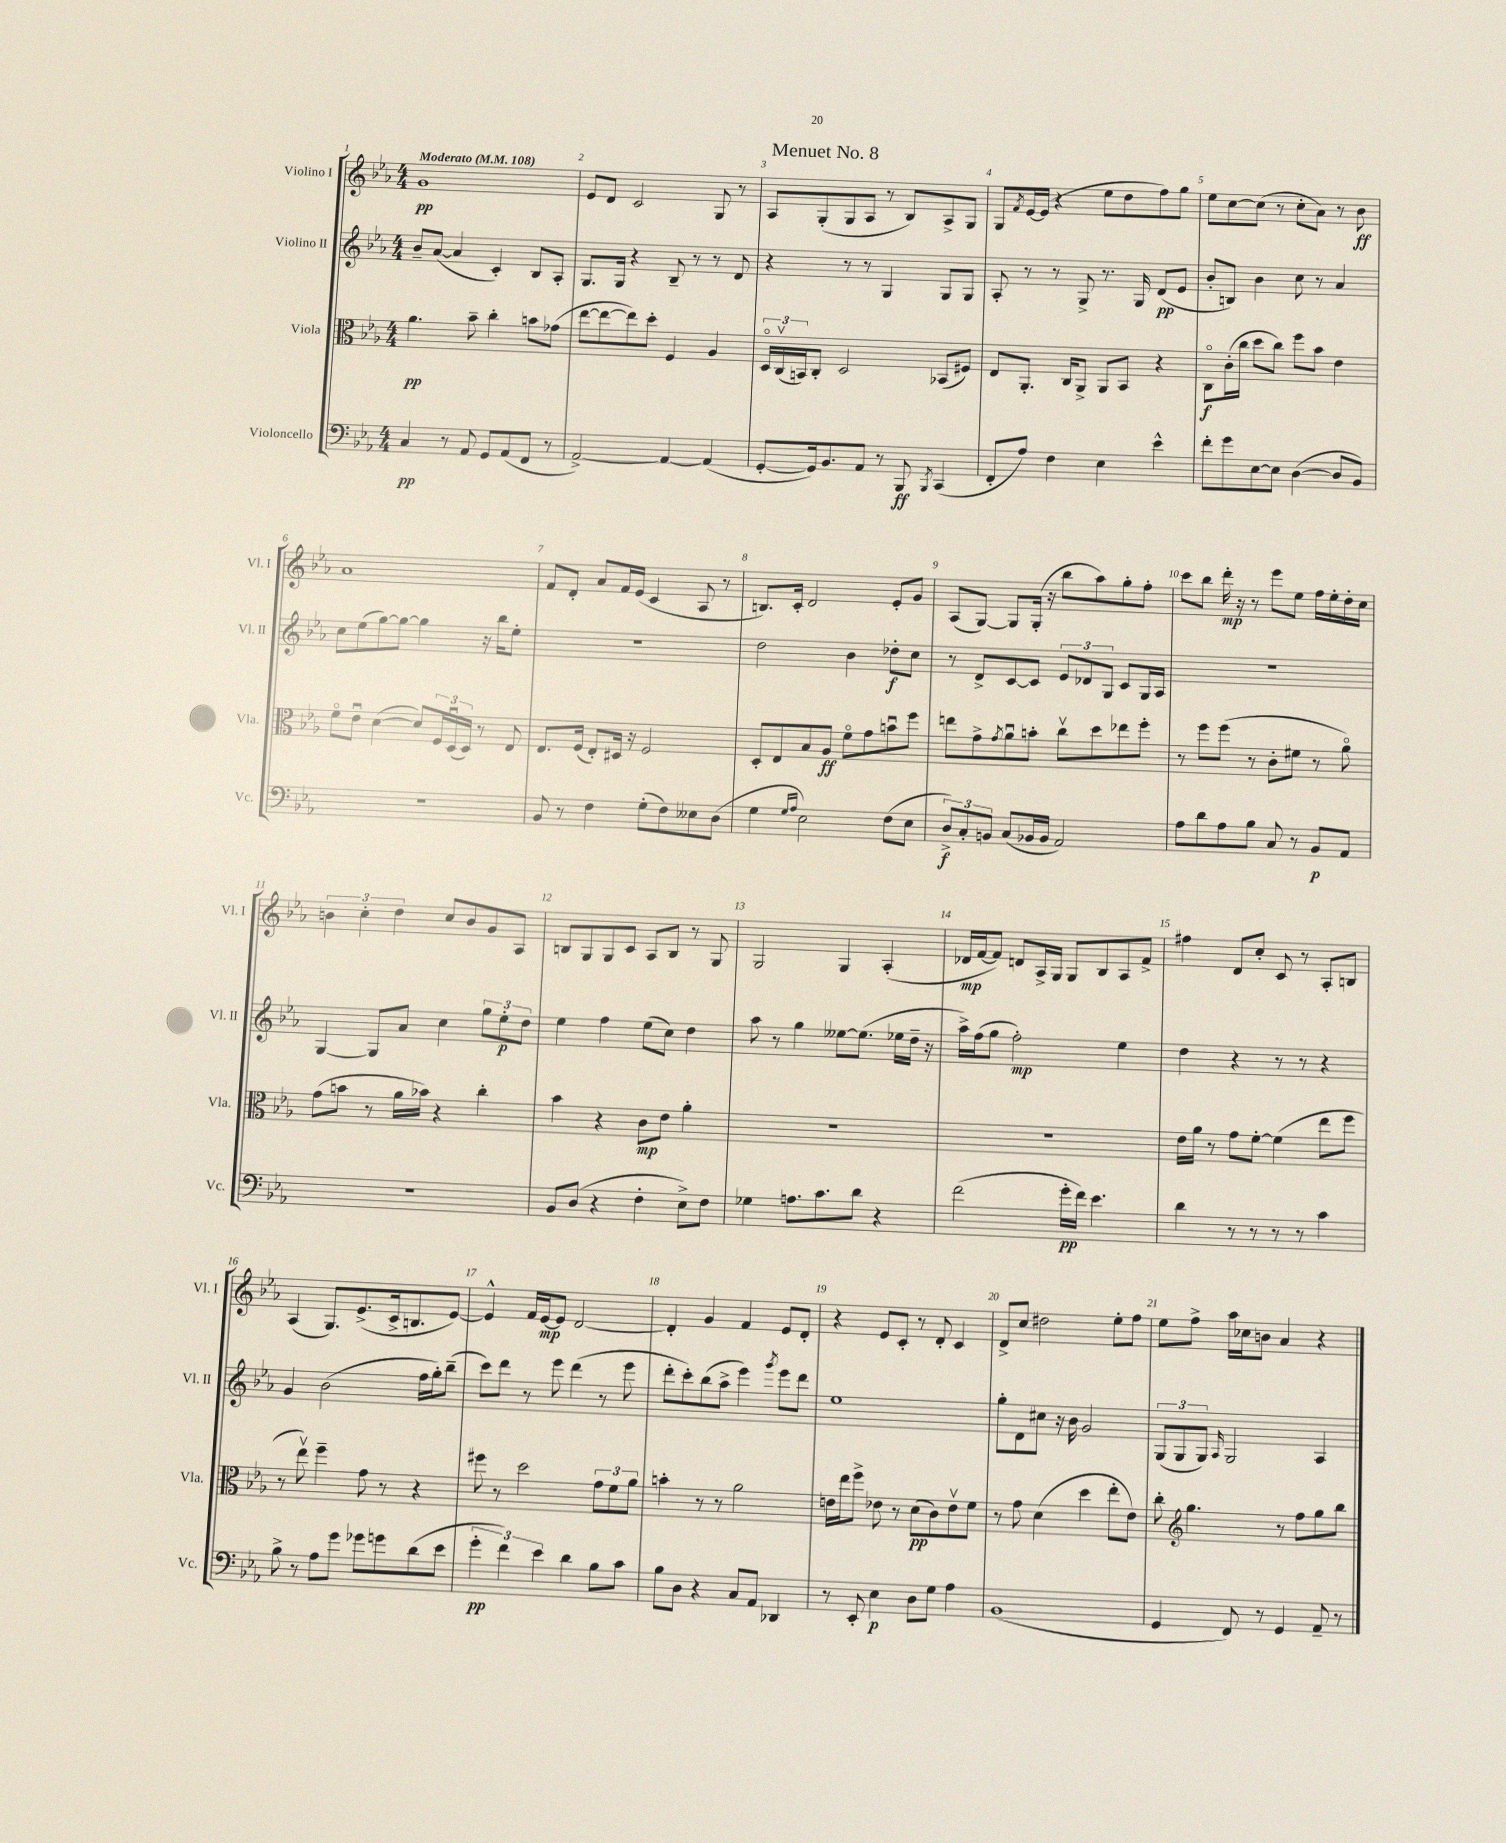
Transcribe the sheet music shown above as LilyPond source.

\header { title = "Menuet No. 8" }
<<
\new StaffGroup <<
\new Staff = "s0" \with { instrumentName = "Violino I" shortInstrumentName = "Vl. I" } {
    \clef treble \key ees \major \numericTimeSignature \time 4/4 \tempo "Moderato" 4 = 108
    g'1\pp |
    ees'8 d'8 c'2 g8 r8 |
    aes8 g8-.( g8 aes8 r8 bes8) aes8-> g8 |
    g8 \acciaccatura { f'8 } ees'16~ ees'16( r4 ees''8 d''8 f''8) g''8 |
    ees''8 c''8~ c''8( r8 c''8-. aes'8) r8 bes'8\ff |
    aes'1 |
    f'8 d'8-. aes'8 f'16 ees'16( c'4 aes8 r8 |
    b8.) c'16-. d'2 ees'8-. g'8 |
    aes8( g8~) g8 g16-.( r16 bes''8 aes''8) g''8-. f''8-. |
    c'''8 bes''8 d'''16-.\mp r16 r8 ees'''8 ees''8 f''16 ees''16-. d''16-. c''16 |
    \tuplet 3/2 { b'4 c''4-. d''4 } c''8 b'8 g'8 aes8 |
    b8 g8 g8 c'8 aes8 b8 r8 g8 |
    g2 g4 aes4-.( |
    des'16\mp f'16~ f'8) d'8 aes16-> g16 g8 bes8 aes8 f'8-> |
    fis''4 d'8 c''8-. c'8 r8 aes8-. b8 |
    aes4( g8.) ees'8.->( c'16-> b8. ees'8~) |
    ees'4-^ f'16 ees'16~\mp ees'8 d'2~ |
    d'4-. g'4 f'4 ees'8 d'8-. |
    r4 ees'8 c'8-. r8 d'8-. c'4 |
    d'8-> c''8 dis''2 ees''8-. f''8 |
    ees''8 f''8-> aes''16 ces''16 b'8 aes'4 r4 \bar "|." |
}
\new Staff = "s1" \with { instrumentName = "Violino II" shortInstrumentName = "Vl. II" } {
    \clef treble \key ees \major \numericTimeSignature \time 4/4
    bes'8-- aes'8~( aes'4 c'4-.) bes8 aes8-. |
    g8. g16 r4 bes8-- r8 r8 d'8 |
    r4 r8 r8 g4 g8 g8 |
    aes8-. r8 r8 g8-> r8. g16 d'8\pp( ees'8 |
    bes'8-. b8) bes'4 c''8 r8 aes'4 |
    c''8 ees''8( g''8~) g''8~ g''4 r16 bes''16 ees''8-. |
    R1 |
    d''2 bes'4 des''8-.\f c''8 |
    r8 d'8-> c'8~ c'8 \tuplet 3/2 { ees'8 des'8 g8 } c'8 g16 aes16 |
    R1 |
    g4~ g8 aes'8 c''4 \tuplet 3/2 { g''8 ees''8-.\p d''8 } |
    ees''4 f''4 ees''8( c''8) d''4 |
    aes''8 r8 g''4 eeses''8~ eeses''8.( ees''16 d''16-- r16 |
    aes''16->) f''16( g''8 f''2-.\mp) ees''4 |
    d''4 r4 r8 r8 r4 |
    g'4 bes'2( f''16 g''16-.) bes''8--( |
    c'''8) d'''8 r8 ees'''8 d'''4( r8 ees'''8 |
    d'''8-. c'''8-.) bes''8( aes''8-> ees'''4) \acciaccatura { g'''8 } ees'''8 d'''8 |
    ees''1 |
    g''8-. d'8 cis''8 r16 bes'16 g'2 |
    \tuplet 3/2 { g8( g8 g8) } \grace { aes16 } g2 aes4 \bar "|." |
}
\new Staff = "s2" \with { instrumentName = "Viola" shortInstrumentName = "Vla." } {
    \clef alto \key ees \major \numericTimeSignature \time 4/4
    aes'4.\pp bes'8-- c''4-. b'8 ges'8( |
    ees''8~ ees''8~ ees''8) d''8-. f4 aes4 |
    \tuplet 3/2 { d16\flageolet c16\upbow( b,16) } c8-. d2 bes,8( fis8) |
    ees8 aes,8.-. c16 aes,8-> aes,8 bes,8 r4 |
    c8\flageolet\f c'16-.( c''16 d''8 c''8) f''8 bes'8 ees'4 |
    f'8\flageolet ees'8\downbow d'4~( d'8) \tuplet 3/2 { f16 d16\downbow( d16) } r8 ees8 |
    ees8. f16( ees8-.) dis16 r16 f2 |
    d8-. ees8 bes8 aes8\ff f'8\flageolet g'8 b'8\downbow f''8 |
    e''8 g'8-> \acciaccatura { g'8 } aes'8\downbow b'8-. c''8\upbow d''8 ees''8 f''8-. |
    r8 f''8 f''8( r8 c'8-. fis'8 r8 aes'8\flageolet) |
    g'8( b'8 r8 aes'16 bes'16) r4 c''4-. |
    bes'4 r4 c'8\mp ees'8 aes'4-. |
    R1 |
    R1 |
    ees'16 aes'16 r8 g'8 f'8~-. f'4( ees''8 f''8 |
    r8 ees''8\upbow) f''4-- g'8 r8 r4 |
    fis''8 r8 d''2 \tuplet 3/2 { g'8 f'8 aes'8 } |
    b'4-. r8 r8 aes'2 |
    e'16 ees''16 f''8-> ees'8 r8 d'8\pp( c'8) ees'8\upbow f'8 |
    r8 g'8 d'4( d''4 ees''8-. ees'8) |
    c''8-. \clef treble g''4. r8 f''8 g''8 bes''8 \bar "|." |
}
\new Staff = "s3" \with { instrumentName = "Violoncello" shortInstrumentName = "Vc." } {
    \clef bass \key ees \major \numericTimeSignature \time 4/4
    c4\pp r8 aes,8 g,8 aes,8( f,8 r8 |
    aes,2~->) aes,4~ aes,4( |
    g,8~-. g,16) bes,8. aes,8 r8 bes,,8\ff \acciaccatura { bes,,8 } c,4( |
    f,8-. aes8) f4 ees4 ees'4-^ |
    f'8-. g'8 ees8~ ees8 d4~( d8 bes,8) |
    R1 |
    bes,8 r8 f4 g8-.( f8) eeses8 d8( |
    g4 \grace { g16 aes16 } ees2) f8( ees8 |
    \tuplet 3/2 { d8->\f) c8-. b,8 } c8( bes,16 bes,16 aes,2) |
    aes8 d'8 aes8 bes8 c8 r8 bes,8\p aes,8 |
    R1 |
    bes,8 d8( r4 f4-. ees8->) f8 |
    ges4 a8. c'8. d'8 r4 |
    f'2( g'16-.\pp f'16) ees'4. |
    d'4 r8 r8 r8 r8 c'4 |
    bes8-> r8 aes8 g'8 ges'8 g'8 d'8( ees'8 |
    \tuplet 3/2 { g'4-.\pp f'4) ees'4 } d'4 bes8 c'8 |
    bes8 d8 r4 c8 aes,8 des,4 |
    r8 ees,8-. ees4\p d8 g8 aes4 |
    bes,1( |
    g,4 f,8) r8 g,4 aes,8-- r8 \bar "|." |
}
>>
>>
\layout { \context { \Score \override BarNumber.break-visibility = ##(#f #t #t) barNumberVisibility = #all-bar-numbers-visible } }
